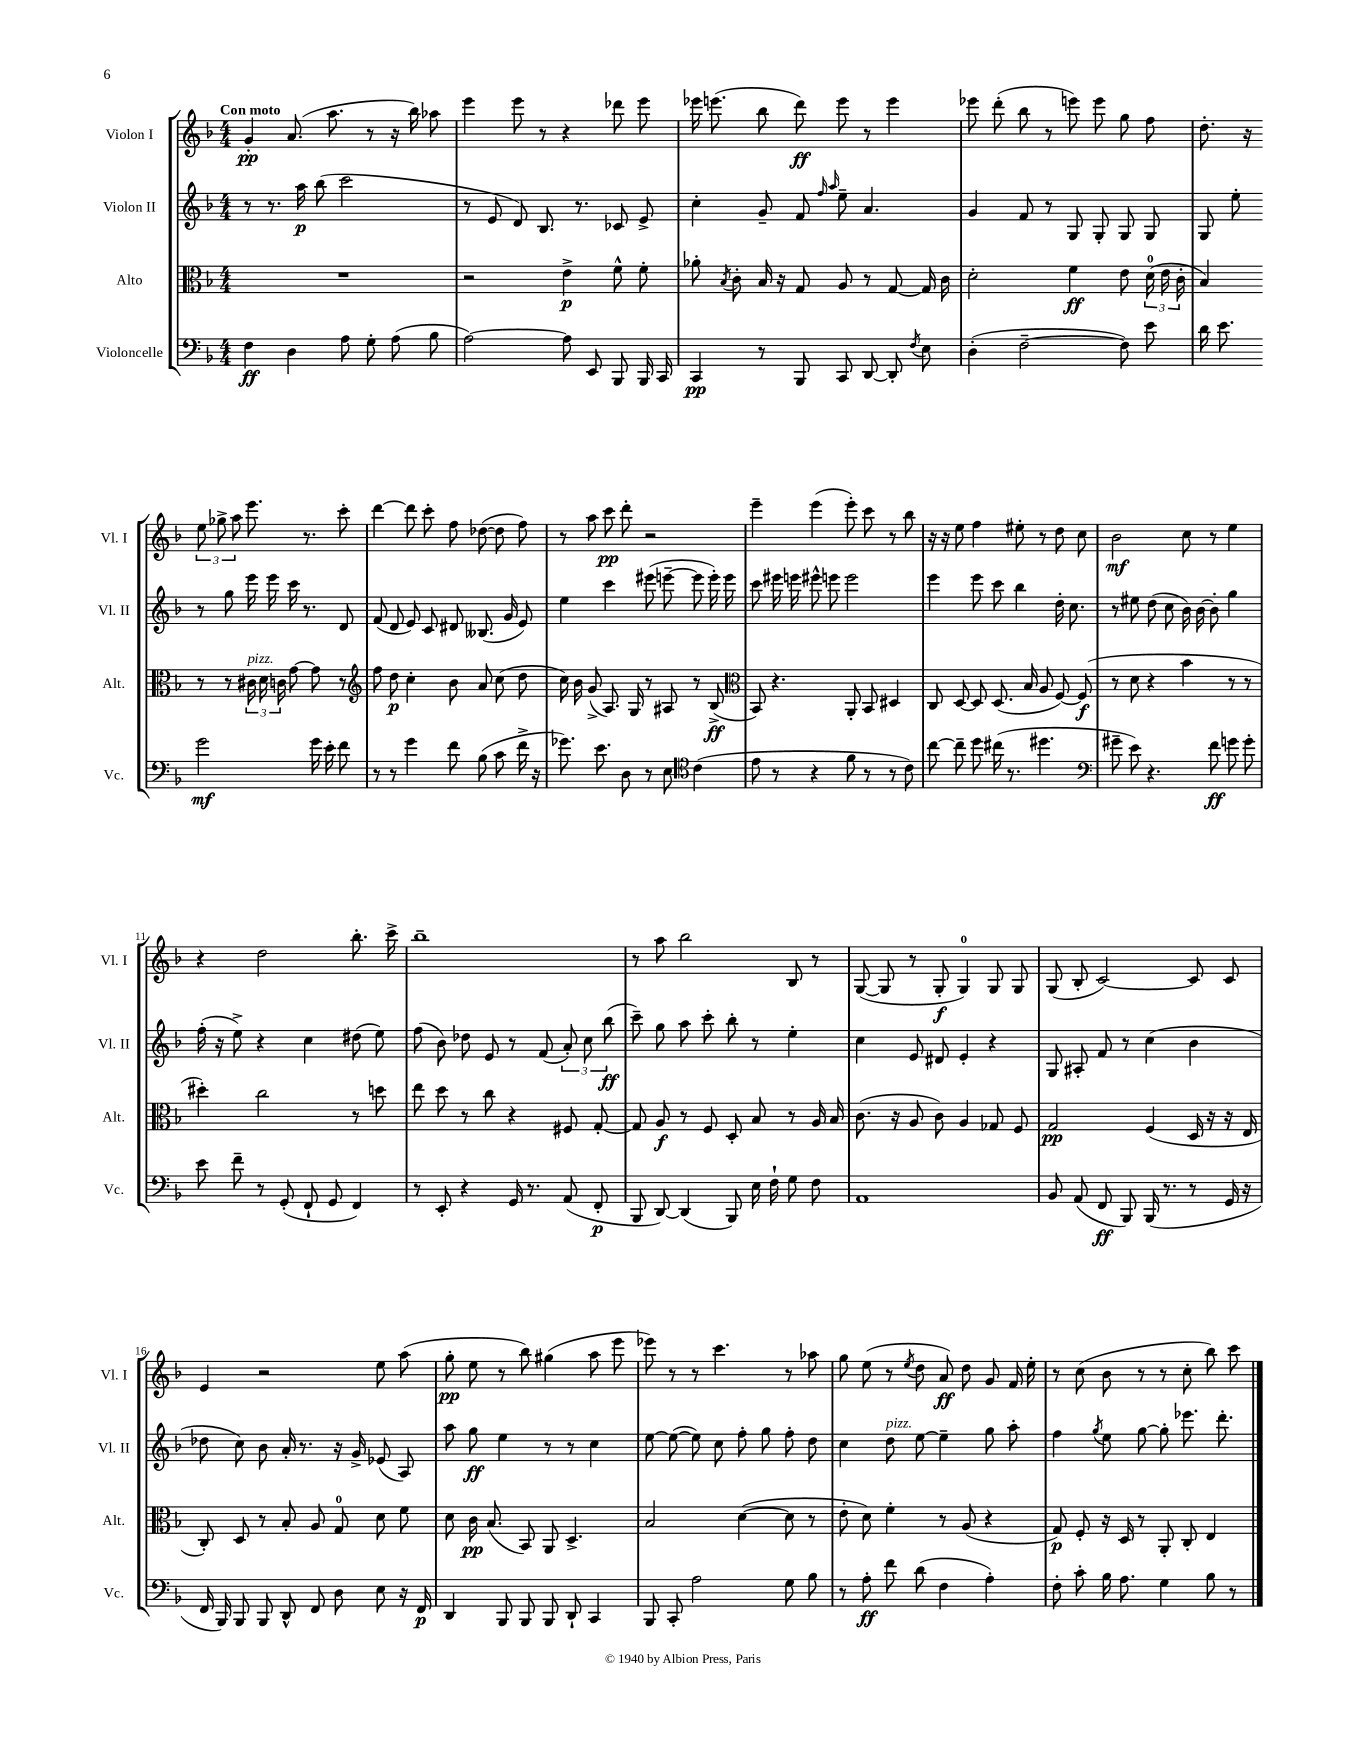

**kern	**dynam	**kern	**dynam	**kern	**dynam	**kern	**dynam
*part4	*part4	*part3	*part3	*part2	*part2	*part1	*part1
*staff4	*staff4	*staff3	*staff3	*staff2	*staff2	*staff1	*staff1
*I"Violoncelle	*	*I"Alto	*	*I"Violon II	*	*I"Violon I	*
*I'Vc.	*	*I'Alt.	*	*I'Vl. II	*	*I'Vl. I	*
*clefF4	*	*clefC3	*	*clefG2	*	*clefG2	*
*k[b-]	*	*k[b-]	*	*k[b-]	*	*k[b-]	*
*M4/4	*	*M4/4	*	*M4/4	*	*M4/4	*
=1	=1	=1	=1	=1	=1	=1	=1
!	!	!	!	!	!	!LO:TX:a:B:t=Con moto	!
4F\	ff	1r	.	8r	.	4g'/	pp
.	.	.	.	8.r	.	.	.
4D\	.	.	.	.	.	(8.a/	.
.	.	.	.	16aa\	p	.	.
.	.	.	.	(8bb-\	.	.	.
.	.	.	.	.	.	8.aa\	.
8A\	.	.	.	2ccc\	.	.	.
8G'\	.	.	.	.	.	8r	.
(8A\	.	.	.	.	.	16r	.
.	.	.	.	.	.	16bb-\)	.
8B-\	.	.	.	.	.	8aa-X\	.
=2	=2	=2	=2	=2	=2	=2	=2
[2A\)	.	2r	.	8r	.	4eee\	.
.	.	.	.	8e/	.	.	.
.	.	.	.	8d/)	.	8eee\	.
.	.	.	.	8.B-/	.	8r	.
8A\]	.	4e^\	p	.	.	4r	.
.	.	.	.	8.r	.	.	.
8EE/	.	.	.	.	.	.	.
8BBB-/	.	8f^^\	.	8c-X/	.	8ddd-X\	.
16BBB-/	.	8f'\	.	8e^/	.	8eee\	.
16CC/	.	.	.	.	.	.	.
=3	=3	=3	=3	=3	=3	=3	=3
4CC/	pp	8a-X'\	.	4cc'\	.	16eee-X\	.
.	.	.	.	.	.	(8.eeen\	.
.	.	8qB-/	.	.	.	.	.
.	.	8c'\	.	.	.	.	.
8r	.	16B-/	.	8g~/	.	8bb-\	.
.	.	16r	.	.	.	.	.
8BBB-/	.	8G/	.	8f/	.	8ddd\)	ff
.	.	.	.	16qqff/	.	.	.
.	.	.	.	16qqaa/	.	.	.
8CC/	.	8A/	.	8ee~\	.	8eee\	.
[8DD/	.	8r	.	4.a/	.	8r	.
8DD'/]	.	[8G/	.	.	.	4eee\	.
8qF/	.	.	.	.	.	.	.
8E\	.	16G/]	.	.	.	.	.
.	.	16c\	.	.	.	.	.
=4	=4	=4	=4	=4	=4	=4	=4
(4D'\	.	2d'\	.	4g/	.	8eee-X\	.
.	.	.	.	.	.	(8ddd'\	.
[2F~\	.	.	.	8f/	.	8bb-\	.
.	.	.	.	8r	.	8r	.
.	.	4f\	ff	8G/	.	8eeen\)	.
.	.	.	.	8G'/	.	8eee\	.
8F\])	.	8e\	.	8G/	.	8gg\	.
8e\	.	(24d\	.	8G/	.	8ff\	.
.	.	24e\	.	.	.	.	.
.	.	24c'\	.	.	.	.	.
=5	=5	=5	=5	=5	=5	=5	=5
16d\	.	4B-/)	.	8G/	.	8.dd'\	.
8.e\	.	.	.	.	.	.	.
.	.	.	.	8ee'\	.	.	.
.	.	.	.	.	.	16r	.
2g\	mf	8r	.	8r	.	12ee\	.
.	.	.	.	.	.	12gg-X^\	.
.	.	8r	.	8gg\	.	.	.
.	.	.	.	.	.	12aa\	.
!	!	!LO:TX:a:i:t=pizz.	!	!	!	!	!
.	.	24c#X\	.	16eee\	.	8.eee\	.
.	.	24d\	.	.	.	.	.
.	.	.	.	16eee\	.	.	.
.	.	24cn\	.	.	.	.	.
.	.	[8g\	.	16ccc\	.	.	.
.	.	.	.	8.r	.	8.r	.
16g\	.	8g\]	.	.	.	.	.
16e'\	.	.	.	.	.	.	.
8f\	.	8r	.	8d/	.	8ccc'\	.
!!LO:LB:g=z
=6	=6	=6	=6	=6	=6	=6	=6
*	*	*clefG2	*	*	*	*	*
8r	.	8ff\	.	(8f/	.	[4ddd\	.
8r	.	8dd\	p	8d/	.	.	.
4g\	.	4cc'\	.	8e/)	.	8ddd\]	.
.	.	.	.	8c/	.	8ccc'\	.
8f\	.	8b-\	.	8d#X/	.	8ff\	.
(8B-\	.	8a/	.	(8.B--X/	.	([8dd-X\	.
8c\	.	(8cc\	.	.	.	8dd-\]	.
.	.	.	.	16g/	.	.	.
16f^\	.	8dd\	.	8e/)	.	8ff\)	.
16r	.	.	.	.	.	.	.
=7	=7	=7	=7	=7	=7	=7	=7
8.g-X\)	.	16cc\)	.	4ee\	.	8r	.
.	.	16b-\	.	.	.	.	.
.	.	(8g^/	.	.	.	8aa\	.
8.e\	.	.	.	.	.	.	.
.	.	8.A/)	.	4ccc\	.	8ccc\	pp
8D\	.	.	.	.	.	8ddd'\	.
.	.	16G/	.	.	.	.	.
8r	.	8r	.	(8eee#X\	.	2r	.
8E\	.	8A#X/	.	[8eeen~\	.	.	.
*clefC4	*	*	*	*	*	*	*
(4c\	.	8r	.	8eee\]	.	.	.
.	.	(8B-^/	ff	16eee'\)	.	.	.
.	.	.	.	16eee\	.	.	.
=8	=8	=8	=8	=8	=8	=8	=8
*	*	*clefC3	*	*	*	*	*
8e\	.	8BB-/)	.	8ccc\	.	4eee~\	.
8r	.	4.r	.	16eee#X\	.	.	.
.	.	.	.	16eeen\	.	.	.
4r	.	.	.	8eee#X^^\	.	(4eee\	.
.	.	.	.	8eeen\	.	.	.
8f\	.	8AA'/	.	2eee\	.	8eee'\)	.
8r	.	8BB-/	.	.	.	8ccc\	.
8r	.	4D#X/	.	.	.	8r	.
8c\)	.	.	.	.	.	8bb-\	.
=9	=9	=9	=9	=9	=9	=9	=9
[8cc\	.	8C/	.	4eee\	.	16r	.
.	.	.	.	.	.	16r	.
8cc~\]	.	[8D/	.	.	.	8ee\	.
8dd\	.	8D/]	.	8eee\	.	4ff\	.
(16cc#X\	.	(8.D/	.	8ccc\	.	.	.
8.r	.	.	.	.	.	.	.
.	.	.	.	4bb-\	.	8ee#X'\	.
.	.	16B-/	.	.	.	.	.
4.dd#X\	.	8A/	.	.	.	8r	.
.	.	[8F/)	.	16dd'\	.	8dd\	.
.	.	.	.	8.cc\	.	.	.
.	.	(8F/]	f	.	.	8cc\	.
=10	=10	=10	=10	=10	=10	=10	=10
*clefF4	*	*	*	*	*	*	*
8g#X~\	.	8r	.	8r	.	2b-\	mf
8e\)	.	8d\	.	8ee#X\	.	.	.
4.r	.	4r	.	(8dd\	.	.	.
.	.	.	.	8cc\	.	.	.
.	.	4b-\	.	16b-\)	.	8cc\	.
.	.	.	.	[16b-\	.	.	.
8f\	ff	.	.	8b-'\]	.	8r	.
8gn\	.	8r	.	4gg\	.	4ee\	.
8g'\	.	8r	.	.	.	.	.
!!LO:LB:g=z
=11	=11	=11	=11	=11	=11	=11	=11
8e\	.	4dd#X'\)	.	(16ff'\	.	4r	.
.	.	.	.	16r	.	.	.
8f~\	.	.	.	8ee^\)	.	.	.
8r	.	2cc\	.	4r	.	2dd\	.
(8GG'/	.	.	.	.	.	.	.
8FF`/	.	.	.	4cc\	.	.	.
8GG/	.	.	.	.	.	.	.
4FF/)	.	8r	.	(8dd#X\	.	8.bb-'\	.
.	.	8ddn\	.	8ee\)	.	.	.
.	.	.	.	.	.	16ccc^\	.
=12	=12	=12	=12	=12	=12	=12	=12
8r	.	8ee\	.	(8ff\	.	1bb-~	.
8EE'/	.	8dd\	.	8b-\)	.	.	.
4r	.	8r	.	8dd-X\	.	.	.
.	.	8cc\	.	8e/	.	.	.
16GG/	.	4r	.	8r	.	.	.
8.r	.	.	.	.	.	.	.
.	.	.	.	(8f/	.	.	.
(8AA/	.	8F#X/	.	12a'/)	.	.	.
.	.	.	.	12cc\	.	.	.
8FF'/	p	[8G'/	.	.	.	.	.
.	.	.	.	(12bb-\	ff	.	.
=13	=13	=13	=13	=13	=13	=13	=13
8BBB-/	.	8G/]	.	8ccc~\)	.	8r	.
[8DD/)	.	8A/	f	8gg\	.	8aa\	.
(4DD/]	.	8r	.	8aa\	.	2bb-\	.
.	.	8F/	.	8ccc'\	.	.	.
8BBB-/)	.	8D'/	.	8bb-'\	.	.	.
16E\	.	8B-/	.	8r	.	.	.
16F`\	.	.	.	.	.	.	.
8G\	.	8r	.	4ee'\	.	8B-/	.
8F\	.	16A/	.	.	.	8r	.
.	.	16B-/	.	.	.	.	.
=14	=14	=14	=14	=14	=14	=14	=14
1AA	.	(8.c\	.	4cc\	.	([8G/	.
.	.	.	.	.	.	8G/]	.
.	.	16r	.	.	.	.	.
.	.	8A/	.	8e/	.	8r	.
.	.	8c\)	.	8d#X/	.	8G'/	f
.	.	4A/	.	4e'/	.	4G/)	.
.	.	8G-X/	.	4r	.	8G/	.
.	.	8F/	.	.	.	8G/	.
=15	=15	=15	=15	=15	=15	=15	=15
8BB-/	.	2G/	pp	8G/	.	(8G/	.
(8AA/	.	.	.	8A#X'/	.	8B-'/	.
8FF/	ff	.	.	8f/	.	[2c/)	.
8BBB-/)	.	.	.	8r	.	.	.
(16BBB-/	.	(4F/	.	(4cc\	.	.	.
8.r	.	.	.	.	.	.	.
8r	.	16D/	.	4b-\	.	8c/]	.
.	.	16r	.	.	.	.	.
16GG/	.	16r	.	.	.	8c/	.
16r	.	16E/	.	.	.	.	.
!!LO:LB:g=z
=16	=16	=16	=16	=16	=16	=16	=16
16FF/	.	8C'/)	.	8dd-X\	.	4e/	.
16BBB-/)	.	.	.	.	.	.	.
8BBB-/	.	8D/	.	8cc\)	.	.	.
8BBB-/	.	8r	.	8b-\	.	2r	.
8DD^^/	.	8B-'/	.	16a'/	.	.	.
.	.	.	.	8.r	.	.	.
8FF/	.	8A/	.	.	.	.	.
8D\	.	8G/	.	16r	.	.	.
.	.	.	.	16g^/	.	.	.
8E\	.	8d\	.	(8e-X/	.	8ee\	.
16r	.	8f\	.	8A/)	.	(8aa\	.
16FF/	p	.	.	.	.	.	.
=17	=17	=17	=17	=17	=17	=17	=17
4DD/	.	8d\	.	8aa\	.	8gg'\	pp
.	.	16c\	pp	8gg\	ff	8ee\	.
.	.	(8.B-/	.	.	.	.	.
8BBB-/	.	.	.	4ee\	.	8r	.
8BBB-/	.	8BB-/)	.	.	.	8bb-\)	.
8BBB-/	.	8AA/	.	8r	.	(4gg#X\	.
8DD`/	.	4.D^/	.	8r	.	.	.
4CC/	.	.	.	4cc\	.	8aa\	.
.	.	.	.	.	.	8eee\	.
=18	=18	=18	=18	=18	=18	=18	=18
8BBB-/	.	2B-/	.	[8ee\	.	8eee-X\)	.
8CC'/	.	.	.	(8ee\_	.	8r	.
2A\	.	.	.	8ee\])	.	8r	.
.	.	.	.	8cc\	.	4.ccc\	.
.	.	([4d\	.	8ff'\	.	.	.
.	.	.	.	8gg\	.	.	.
8G\	.	8d\]	.	8ff'\	.	8r	.
8B-\	.	8r	.	8dd\	.	8aa-X\	.
=19	=19	=19	=19	=19	=19	=19	=19
8r	.	8e'\	.	4cc\	.	8gg\	.
8A'\	ff	8d\)	.	.	.	(8ee\	.
!	!	!	!	!LO:TX:a:i:t=pizz.	!	!	!
8f\	.	4f'\	.	8dd\	.	8r	.
.	.	.	.	.	.	8qee/	.
(8d\	.	.	.	[8ee\	.	8dd\	.
4F\	.	8r	.	4ee~\]	.	8a/)	ff
.	.	(8A/	.	.	.	8dd\	.
4A'\)	.	4r	.	8gg\	.	8g/	.
.	.	.	.	8aa'\	.	16f/	.
.	.	.	.	.	.	16ee'\	.
=20	=20	=20	=20	=20	=20	=20	=20
8F'\	.	8G/)	p	4ff\	.	8r	.
8c'\	.	8F'/	.	.	.	(8cc\	.
.	.	.	.	8qgg/	.	.	.
16B-\	.	16r	.	8ee\	.	8b-\	.
8.A\	.	16D/	.	.	.	.	.
.	.	8r	.	[8gg\	.	8r	.
4G\	.	8AA'/	.	8gg'\]	.	8r	.
.	.	8C'/	.	8.eee-X\	.	8cc'\	.
8B-\	.	4E/	.	.	.	8bb-\)	.
.	.	.	.	8.ddd'\	.	.	.
8r	.	.	.	.	.	8ccc\	.
==	==	==	==	==	==	==	==
*-	*-	*-	*-	*-	*-	*-	*-
